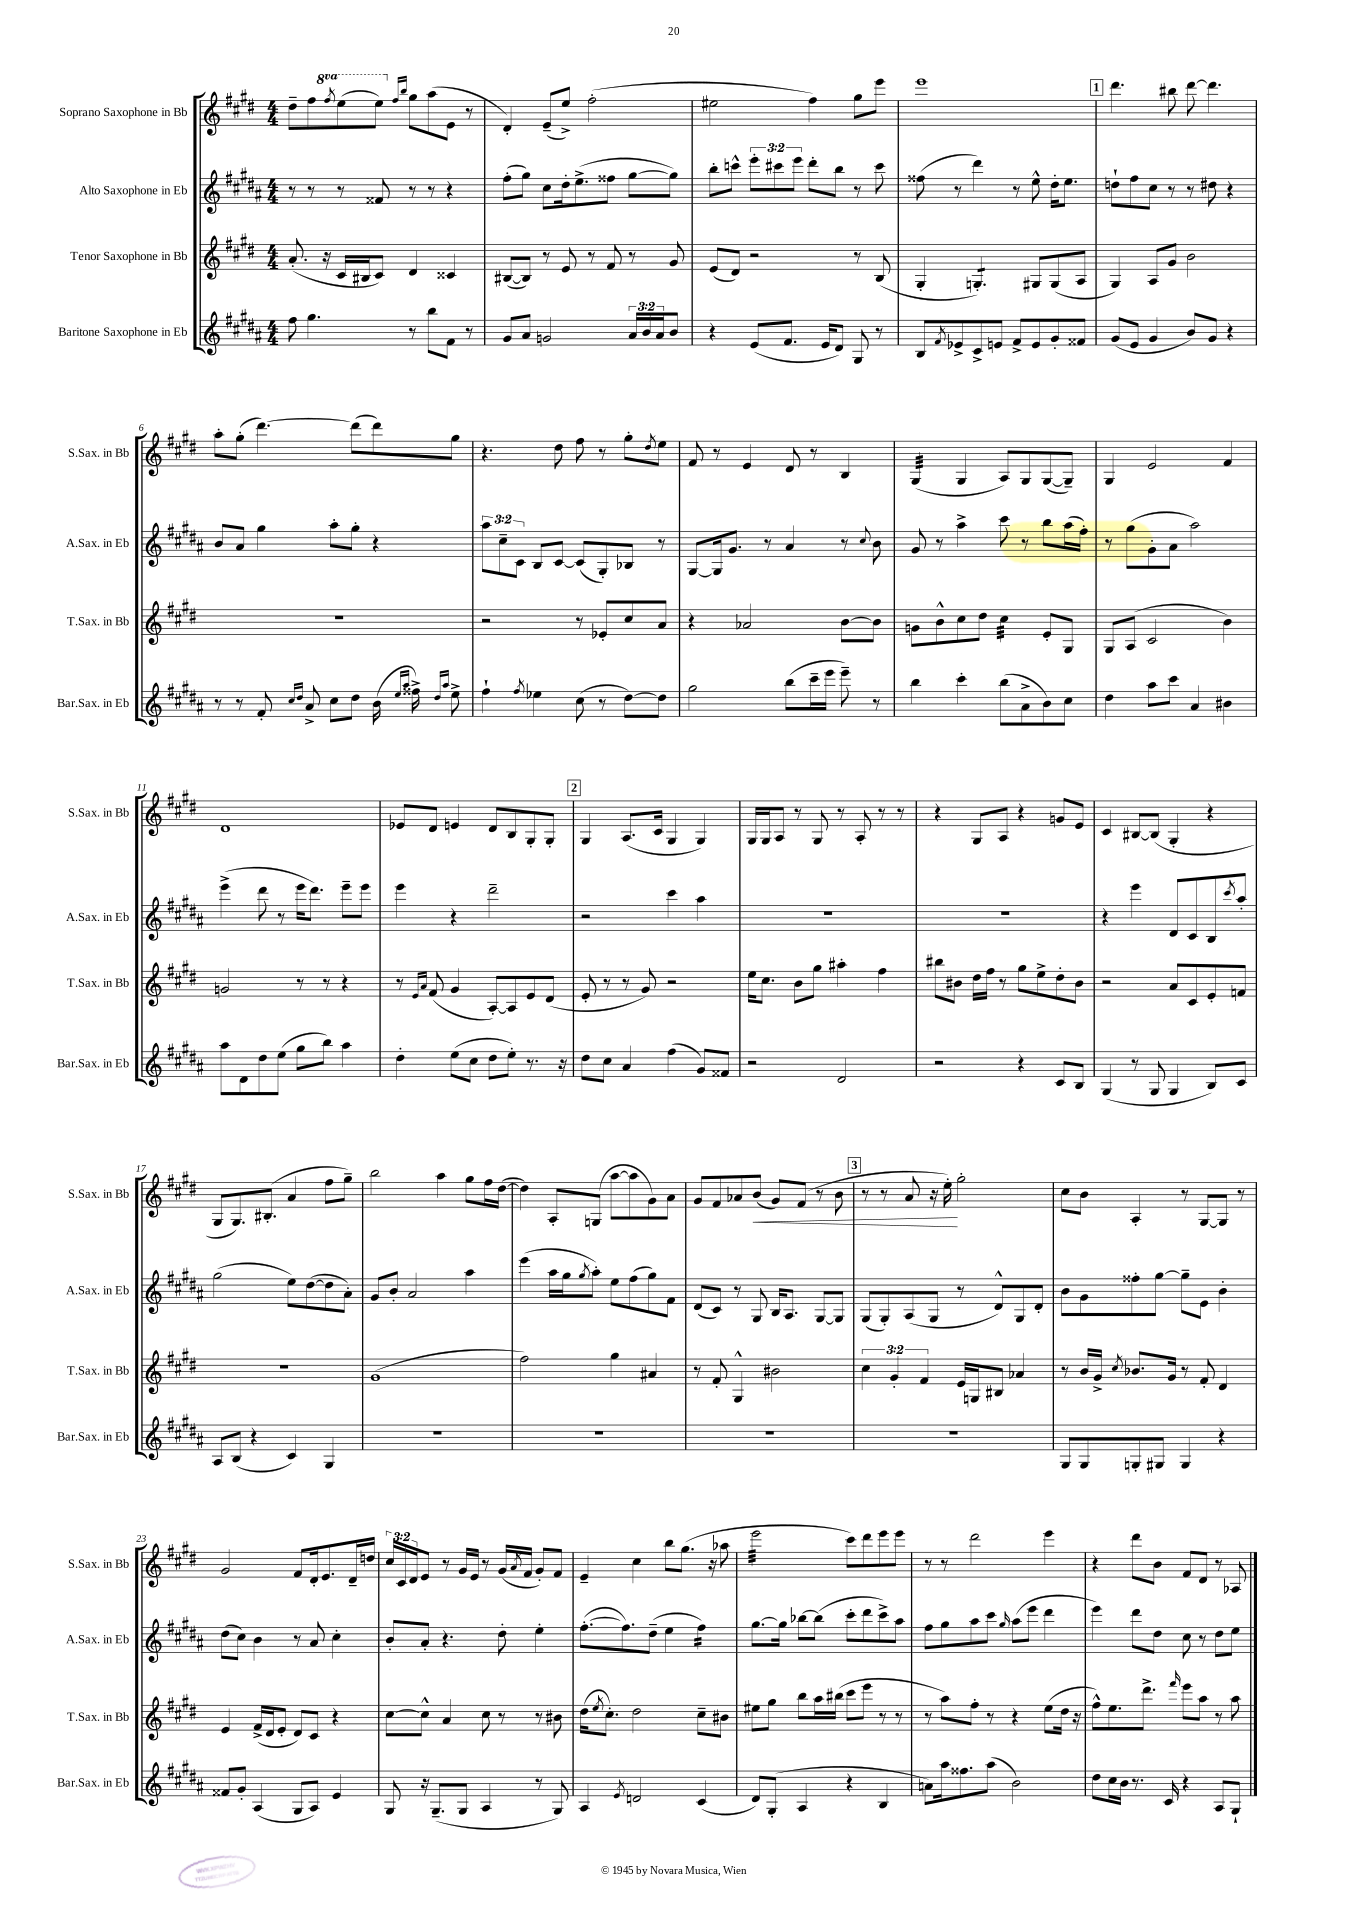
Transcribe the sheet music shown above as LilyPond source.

<<
\new StaffGroup <<
\new Staff = "s0" \with { instrumentName = "Soprano Saxophone in Bb" shortInstrumentName = "S.Sax. in Bb" } {
    \clef treble \key e \major \numericTimeSignature \time 4/4 \override Staff.TupletNumber.text = #tuplet-number::calc-fraction-text \set Staff.ottavationMarkups = #ottavation-simple-ordinals
    dis''8-- fis''8 \ottava #1 \acciaccatura { fis'''8 } e'''8( e'''8) \ottava #0 \grace { fis''16 b''16 } gis''8 a''8( e'8 r8 |
    dis'4-.) e'8--( e''8->) fis''2-.( |
    eis''2 fis''4) gis''8 e'''8 |
    e'''1 |
    \mark \markup { \box "1" } dis'''4. bis''8 dis'''8~ dis'''4. |
    a''8-. gis''8-.( dis'''4.~) dis'''8( dis'''8) gis''8 |
    r4. dis''8 fis''8 r8 gis''8-. \acciaccatura { dis''8 } e''8 |
    fis'8 r8 e'4 dis'8 r8 b4 |
    gis4:32( gis4 a8) gis8 gis8~( gis8--) |
    gis4 e'2 fis'4 |
    dis'1 |
    ees'8 dis'8 e'4 dis'8 b8 gis8-. gis8-. |
    \mark \markup { \box "2" } gis4 a8.( cis'16 gis4 gis4) |
    gis16 gis16 a8 r8 gis8 r8 a8-. r8 r8 |
    r4 gis8 a8 r4 g'8 e'8 |
    cis'4 bis8~ bis8( gis4-. r4 |
    gis8 gis8.) bis8.-.( a'4 fis''8 gis''8--) |
    b''2 a''4 gis''8 fis''16 dis''16~( |
    dis''4) a8-. g8( a''8~ a''8 gis'8) a'8 |
    gis'8 fis'8 aes'8 b'8\<( gis'8) fis'8( r8 b'8 |
    \mark \markup { \box "3" } r8 r8 a'8 r16 e''16-.\!) gis''2-. |
    cis''8 b'8 a4-. r8 gis8~ gis8 r8 |
    gis'2 fis'8 dis'16-. e'8. dis'16-- d''16 |
    \tuplet 3/2 { cis''16 cis'16 dis'16 } e'8 r8 gis'16 e'16 r8 gis'16( \acciaccatura { a'8 } fis'16 gis'8-.) fis'8 |
    e'4-- cis''4 b''8 gis''8.( r16 aes''8 |
    e'''2:32 cis'''8) dis'''8 e'''8 e'''8 |
    r8 r8 dis'''2 e'''4 |
    r4 dis'''8 b'8 fis'8 dis'8 r8 aes8 \bar "|." |
}
\new Staff = "s1" \with { instrumentName = "Alto Saxophone in Eb" shortInstrumentName = "A.Sax. in Eb" } {
    \clef treble \key b \major \numericTimeSignature \time 4/4 \override Staff.TupletNumber.text = #tuplet-number::calc-fraction-text
    r8 r8 r8 fisis'8 r8 r8 r4 |
    fis''8-.( gis''8) cis''8 dis''16-. e''8.->( fisis''8 gis''8~ gis''8) |
    b''8-. c'''8-^ \tuplet 3/2 { e'''8-. cis'''8 e'''8 } dis'''8-. b''8 r8 cis'''8 |
    fisis''8( r8 dis'''4) r8 e''8-^ dis''16-. e''8. |
    \mark \markup { \box "1" } d''8-! fis''8 cis''8 r8 r8 dis''8 r4 |
    b'8 ais'8 gis''4 ais''8-. gis''8-. r4 |
    \tuplet 3/2 { ais''8 cis''8-- cis'8 } b8 cis'8~ cis'8( gis8-.) bes8 r8 |
    gis8~ gis16 gis'8. r8 ais'4 r8 \appoggiatura { cis''8 } b'8 |
    gis'8 r8 ais''4-> cis'''8 r8 b''8 ais''16( fis''16-.) |
    r8 gis''8( gis'8-. ais'8 ais''2) |
    e'''4->( dis'''8 r8 e'''16 dis'''8.) e'''8-- e'''8 |
    e'''4 r4 dis'''2-- |
    \mark \markup { \box "2" } r2 cis'''4 ais''4 |
    R1 |
    R1 |
    r4 e'''4 dis'8 cis'8 b8 \acciaccatura { cis'''8 } ais''8-. |
    gis''2( e''8) dis''8~( dis''8 ais'8-.) |
    gis'8 b'8-. ais'2 ais''4 |
    e'''4( ais''16 gis''16 \acciaccatura { gis''8 } ais''8-.) e''8 fis''8( gis''8) fis'8 |
    dis'8( cis'8) r8 gis8 b16 ais8. gis8~ gis8 |
    \mark \markup { \box "3" } gis8( gis8-.) ais8( gis8 r8 dis'8-^) gis8 dis'8-. |
    b'8 gis'8 fisis''8-. gis''8~ gis''8-- e'8 b'4-. |
    dis''8( cis''8) b'4 r8 ais'8 cis''4-. |
    b'8-. ais'8-. r4. dis''8-. e''4-. |
    fis''8.~-.( fis''8.) dis''8--( e''4 fis''4:16) |
    gis''8.~ gis''16 bes''8~ bes''8( cis'''8-. dis'''8 cis'''8->) ais''8 |
    fis''8 gis''8 ais''8 cis'''8 \grace { gis''16 } ais''8( e'''8 dis'''4 |
    e'''4) dis'''8 dis''8 cis''8 r8 dis''8 e''8 \bar "|." |
}
\new Staff = "s2" \with { instrumentName = "Tenor Saxophone in Bb" shortInstrumentName = "T.Sax. in Bb" } {
    \clef treble \key e \major \numericTimeSignature \time 4/4 \override Staff.TupletNumber.text = #tuplet-number::calc-fraction-text
    a'8.-.( r16 cis'16 bis16 cis'8) dis'4 cisis'4 |
    bis8~( bis8) r8 e'8 r8 fis'8 r8 gis'8 |
    e'8( dis'8) r2 r8 b8( |
    gis4-. g4.:8-.) gis8 gis8( a8 |
    \mark \markup { \box "1" } gis4) a8 gis'8 b'2 |
    R1 |
    r2 r8 ees'8-. cis''8 a'8 |
    r4 aes'2 b'8~ b'8 |
    g'8 b'8-^ cis''8 dis''8 cis''4:32 e'8-. gis8 |
    gis8 a8( cis'2 b'4) |
    g'2 r8 r8 r4 |
    r8 \grace { e'16 a'16 } fis'8( gis'4 a8~-.) a8 e'8 dis'8( |
    \mark \markup { \box "2" } e'8-. r8 r8 gis'8) r2 |
    e''16 cis''8. b'8 gis''8 ais''4-. fis''4 |
    bis''8 bis'8 dis''16 fis''16 r8 gis''8 e''8-> dis''8-. bis'8 |
    r2 a'8 cis'8 e'8-. f'8 |
    R1 |
    gis'1( |
    fis''2) gis''4 ais'4 |
    r8 fis'8-. gis4-^ bis'2 |
    \mark \markup { \box "3" } \tuplet 3/2 { cis''4 gis'4-. fis'4 } e'16 g16 bis8 aes'4 |
    r8 b'16 gis'16-> \acciaccatura { cis''8 } bes'8. gis'16 r8 fis'8-. dis'4 |
    e'4 fis'16->( dis'16 e'8-. dis'8) cis'8 r4 |
    cis''8~ cis''8-^ a'4 cis''8 r8 r8 bis'8 |
    dis''16( \acciaccatura { e''8 } cis''8.-.) dis''2 cis''8-- bis'8 |
    eis''8 gis''8 b''8 a''16 bis''16( cis'''8 e'''8 r8 r8 |
    r8 a''8) fis''8-. r8 r4 e''8( dis''16 r16 |
    fis''8-^) e''8. dis'''8.-> \grace { fis'''16 } e'''8 a''8 r8 a''8 \bar "|." |
}
\new Staff = "s3" \with { instrumentName = "Baritone Saxophone in Eb" shortInstrumentName = "Bar.Sax. in Eb" } {
    \clef treble \key b \major \numericTimeSignature \time 4/4 \override Staff.TupletNumber.text = #tuplet-number::calc-fraction-text
    fis''8 gis''4. r8 b''8 fis'8 r8 |
    gis'8 ais'8 g'2 \tuplet 3/2 { ais'16 b'16 ais'16 } b'8 |
    r4 e'8( fis'8. e'16 dis'8) gis8 r8 |
    b8 \acciaccatura { fis'8 } ees'8-> cis'8-> e'8 fis'8-> e'8 gis'8-. fisis'8 |
    \mark \markup { \box "1" } gis'8( e'8 gis'4 b'8) gis'8 r4 |
    r8 r8 fis'8-. \grace { cis''16 dis''16 } ais'8-> cis''8 dis''8 b'16( \grace { e''16 ais''16 } fisis''16->) \grace { dis''16 ais''16 } e''8-> |
    fis''4-! \acciaccatura { fis''8 } ees''4 cis''8( r8 dis''8~) dis''8 |
    gis''2 b''8( cis'''16-- e'''16 e'''8--) r8 |
    b''4 cis'''4-. b''8( ais'8-> b'8) cis''8 |
    dis''4 ais''8 cis'''8 ais'4 bis'4 |
    ais''8 dis'8 dis''8 e''8( gis''8 b''8) ais''4 |
    dis''4-. e''8( cis''8 dis''8 e''8-.) r8. r16 |
    \mark \markup { \box "2" } dis''8 cis''8 ais'4 fis''4( gis'8) fisis'8 |
    r2 dis'2 |
    r2 r4 cis'8 b8 |
    gis4( r8 gis8 gis4 b8) cis'8 |
    ais8 b8( r4 cis'4) gis4 |
    R1 |
    R1 |
    R1 |
    \mark \markup { \box "3" } R1 |
    gis8 gis8 g8-. gis8 gis4 r4 |
    fisis'8 gis'8-. ais4( gis8 ais8) e'4 |
    gis8 r16 gis8.--( gis8 ais4 r8 gis8) |
    ais4 \acciaccatura { e'8 } d'2 cis'4( |
    dis'8) gis8-.( ais4 r4 b4 |
    a'8) ais''16 fisis''8. ais''8( b'2) |
    dis''8 cis''16 b'16 r8. cis'16 r4 ais8 gis8-! \bar "|." |
}
>>
>>
